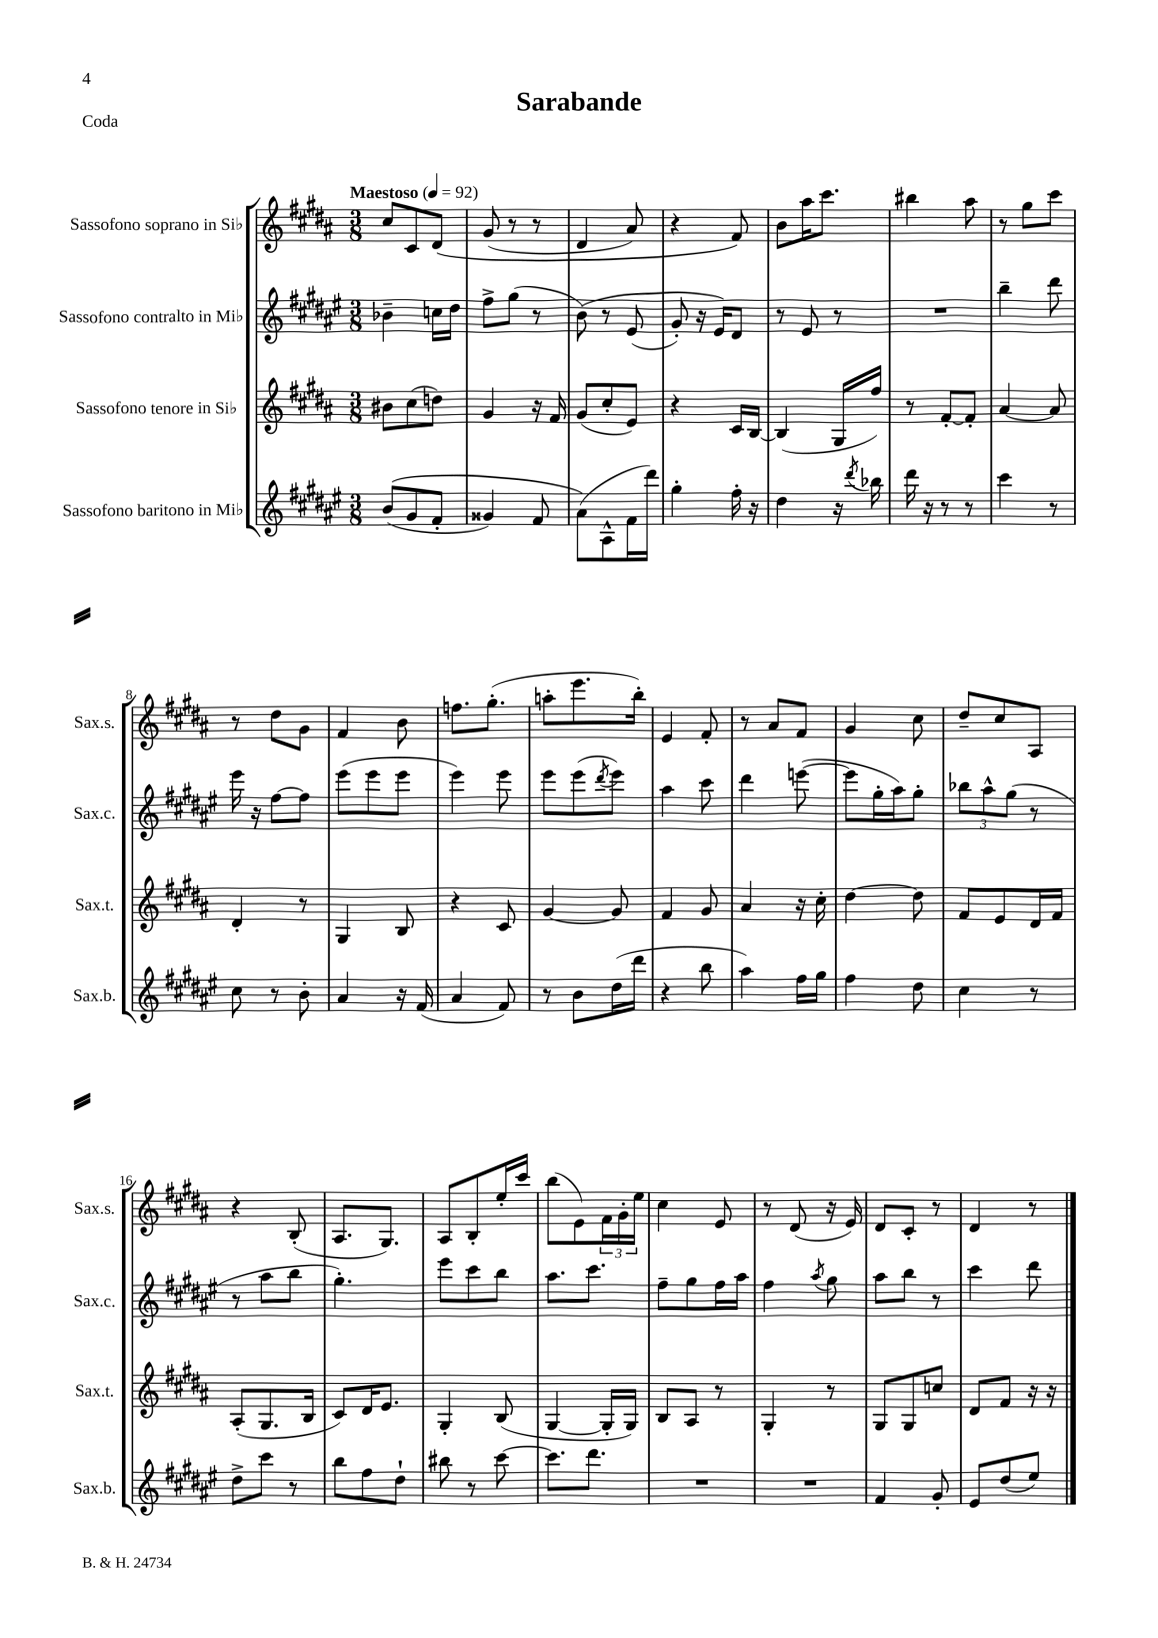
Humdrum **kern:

**kern	**kern	**kern	**kern
*part4	*part3	*part2	*part1
*staff4	*staff3	*staff2	*staff1
*I"Sassofono baritono in Mi♭	*I"Sassofono tenore in Si♭	*I"Sassofono contralto in Mi♭	*I"Sassofono soprano in Si♭
*I'Sax.b.	*I'Sax.t.	*I'Sax.c.	*I'Sax.s.
*clefG2	*clefG2	*clefG2	*clefG2
*k[f#c#g#d#a#e#]	*k[f#c#g#d#a#]	*k[f#c#g#d#a#e#]	*k[f#c#g#d#a#]
*M3/8	*M3/8	*M3/8	*M3/8
*MM92	*MM92	*MM92	*MM92
=1	=1	=1	=1
!	!	!	!LO:TX:a:B:t=Maestoso
((8b/L	8b#X\L	4b-X~\	8cc#/L
8g#/	(8cc#\	.	8c#/
8f#'/J	8ddn\J)	16ccn\LL	(8d#/J
.	.	16dd#\JJ	.
=2	=2	=2	=2
4g##X/)	4g#/	8ff#^\L	(8g#/
.	.	(8gg#\J	8r
8f#/	16r	8r	8r
.	16f#/	.	.
=3	=3	=3	=3
(8a#\L)	(8g#/L	(8b\)	4d#/
8A#^^\	8cc#'/	8r	.
16f#\L	8e/J)	(8e#/	8a#/)
16ddd#\JJ)	.	.	.
=4	=4	=4	=4
4gg#'\	4r	8g#'/)	4r
.	.	16r	.
.	.	16e#/KL)	.
16ff#'\	16c#/LL	8d#/J	8f#/)
16r	[16B/JJ	.	.
=5	=5	=5	=5
4dd#\	(4B/]	8r	8b\L
.	.	8e#/	16aa#\K
.	.	.	8.ccc#\J
16r	16G#/LL	8r	.
8qddd#/	.	.	.
16bb-X\	16ff#/JJ)	.	.
=6	=6	=6	=6
16ddd#\	8r	4.r	4bb#X\
16r	.	.	.
8r	[8f#'/L	.	.
8r	8f#'/J]	.	8aa#\
=7	=7	=7	=7
4ccc#\	[4a#/	4bb~\	8r
.	.	.	8gg#\L
8r	8a#/]	8ddd#\	8ccc#\J
!!LO:LB:g=z
=8	=8	=8	=8
8cc#\	4d#'/	16eee#\	8r
.	.	16r	.
8r	.	[8ff#\L	8dd#\L
8b'\	8r	8ff#\J]	8g#\J
=9	=9	=9	=9
4a#/	4G#/	(8eee#\L	4f#/
.	.	8eee#\	.
16r	8B/	8eee#\J	8b\
(16f#/	.	.	.
=10	=10	=10	=10
4a#/	4r	4eee#\)	8.ffn\L
.	.	.	(8.gg#'\J
8f#/)	8c#/	8eee#\	.
=11	=11	=11	=11
8r	[4g#/	8eee#\L	8aan'\L
8b\L	.	(8eee#\	8.eee\
.	.	8qddd#/	.
(16dd#\L	8g#/]	8eee#\J)	.
16ddd#\JJ	.	.	16bb'\Jk)
=12	=12	=12	=12
4r	4f#/	4aa#\	4e/
8bb\	8g#/	8ccc#\	8f#'/
=13	=13	=13	=13
4aa#\)	4a#/	4ddd#\	8r
.	.	.	8a#/L
16ff#\LL	16r	([8eeen\	8f#/J
16gg#\JJ	16cc#'\	.	.
=14	=14	=14	=14
4ff#\	[4dd#\	8eee\L]	4g#/
.	.	16gg#'\L	.
.	.	16aa#\J)	.
8dd#\	8dd#\]	8gg#'\J	8cc#\
=15	=15	=15	=15
4cc#\	8f#/L	12bb-X\L	8dd#~/L
.	.	12aa#^^\	.
.	8e/	.	8cc#/
.	.	(12gg#\J	.
8r	16d#/L	8r	8A#/J
.	16f#/JJ	.	.
!!LO:LB:g=z
=16	=16	=16	=16
8dd#^\L	(8A#'/L	8r	4r
8ccc#\J	8.G#/	8aa#\L	.
8r	.	8bb\J	(8B'/
.	16B/Jk	.	.
=17	=17	=17	=17
8bb\L	8c#/L)	4.gg#'\)	8.A#/L
8ff#\	16d#/K	.	.
.	8.e/J	.	8.G#/J)
8dd#`\J	.	.	.
=18	=18	=18	=18
8bb#X\	4G#'/	8eee#\L	8A#/L
8r	.	8ccc#\	8B'/
[8ccc#\	(8B/	8bb\J	16ee'/L
.	.	.	16ccc#/JJ
=19	=19	=19	=19
8.ccc#\L]	[4G#/	8.aa#\L	(8bb\L
.	.	.	8e\)
8.ddd#\J	.	8.ccc#\J	.
.	16G#'/LL]	.	24f#\L
.	.	.	24g#'\
.	16G#/JJ)	.	.
.	.	.	24ee\JJ
=20	=20	=20	=20
4.r	8B/L	8ff#~\L	4cc#\
.	8A#/J	8gg#\	.
.	8r	16ff#\L	8e/
.	.	16aa#\JJ	.
=21	=21	=21	=21
4.r	4G#'/	4ff#\	8r
.	.	.	(8d#/
.	.	8qaa#/	.
.	8r	8gg#\	16r
.	.	.	16e/)
=22	=22	=22	=22
4f#/	8G#/L	8aa#\L	8d#/L
.	8G#/	8bb\J	8c#'/J
8g#'/	8ccn/J	8r	8r
=23	=23	=23	=23
8e#/L	8d#/L	4ccc#\	4d#/
(8dd#/	8f#/J	.	.
8ee#/J)	16r	8ddd#\	8r
.	16r	.	.
==	==	==	==
*-	*-	*-	*-
